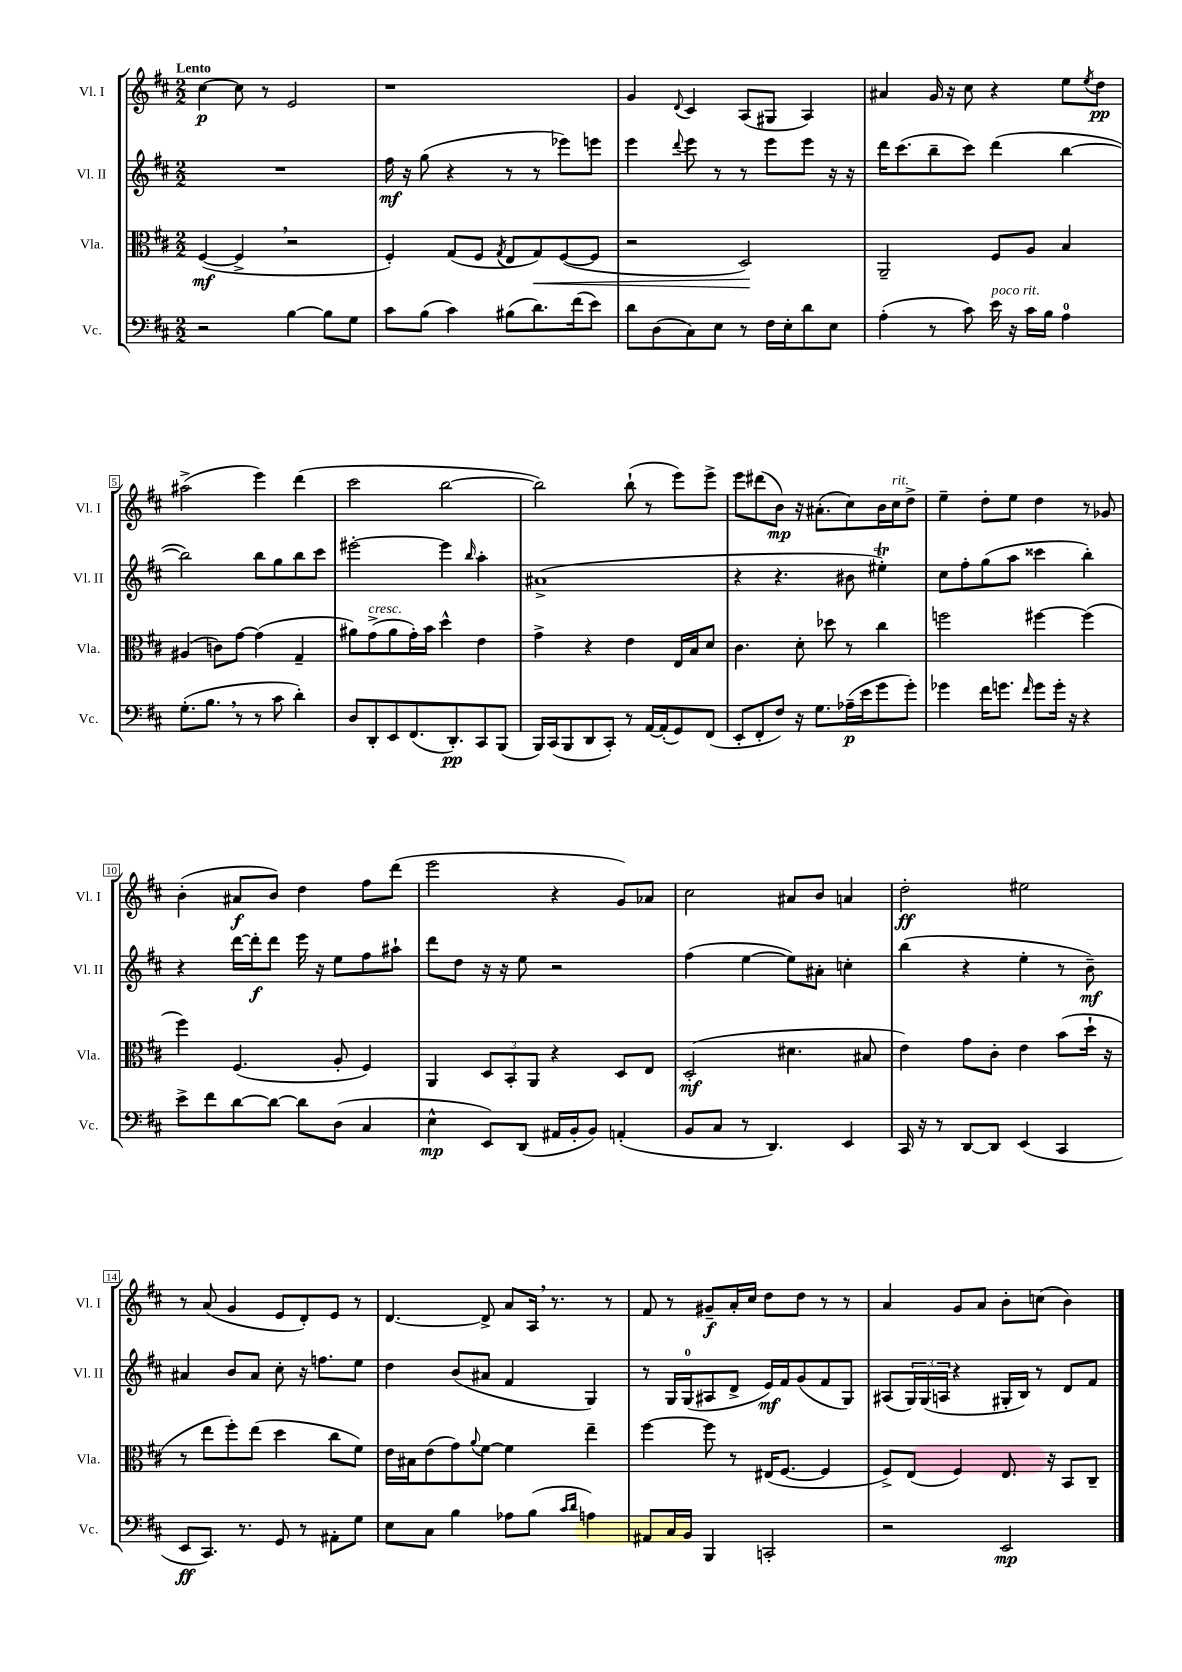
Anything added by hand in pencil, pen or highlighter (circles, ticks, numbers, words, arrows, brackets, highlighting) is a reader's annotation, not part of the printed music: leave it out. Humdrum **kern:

**kern	**dynam	**kern	**dynam	**kern	**dynam	**kern	**dynam
*part4	*part4	*part3	*part3	*part2	*part2	*part1	*part1
*staff4	*staff4	*staff3	*staff3	*staff2	*staff2	*staff1	*staff1
*I"Vc.	*	*I"Vla.	*	*I"Vl. II	*	*I"Vl. I	*
*I'Vc.	*	*I'Vla.	*	*I'Vl. II	*	*I'Vl. I	*
*clefF4	*	*clefC3	*	*clefG2	*	*clefG2	*
*k[f#c#]	*	*k[f#c#]	*	*k[f#c#]	*	*k[f#c#]	*
*M2/2	*	*M2/2	*	*M2/2	*	*M2/2	*
=1	=1	=1	=1	=1	=1	=1	=1
!	!	!	!	!	!	!LO:TX:a:B:t=Lento	!
2r	.	([4F#/	mf	1r	.	[4cc#\	p
.	.	4F#^,/]	.	.	.	8cc#\]	.
.	.	.	.	.	.	8r	.
[4B\	.	2r	.	.	.	2e/	.
8B\L]	.	.	.	.	.	.	.
8G\J	.	.	.	.	.	.	.
=2	=2	=2	=2	=2	=2	=2	=2
8c#\L	.	4F#'/)	.	16ff#\	mf	1r	.
.	.	.	.	16r	.	.	.
(8B\J	.	.	.	(8gg\	.	.	.
4c#\)	.	(8G/L	.	4r	.	.	.
.	.	8F#/J	.	.	.	.	.
.	.	8qG/	.	.	.	.	.
(8B#X\L	.	8E/L	.	8r	.	.	.
!	!	!	!LO:HP:b	!	!	!	!
8.d\)	.	8G/)	<	8r	.	.	.
.	.	([8F#/	.	8eee-X\L)	.	.	.
(16f#\k	.	.	.	.	.	.	.
8e\J)	.	8F#/J]	.	8eeen\J	.	.	.
=3	=3	=3	=3	=3	=3	=3	=3
8d\L	.	2r	.	4eee\	.	4g/	.
(8D\	.	.	.	.	.	.	.
.	.	.	.	8qqddd/	.	8qqd/	.
8C#\)	.	.	.	8eee\	.	4c#/	.
8E\J	.	.	.	8r	.	.	.
8r	.	2D/)	.	8r	.	(8A/L	.
16F#\LL	.	.	.	8eee\L	.	8G#X/J	.
16E'\J	.	.	.	.	.	.	.
8d\	.	.	.	8eee\J	.	4A/)	.
8E\J	.	.	.	16r	.	.	.
.	.	.	.	16r	.	.	.
.	.	.	[	.	.	.	.
=4	=4	=4	=4	=4	=4	=4	=4
(4A'\	.	2AA~/	.	16ddd\KL	.	4a#X/	.
.	.	.	.	(8.ccc#\	.	.	.
8r	.	.	.	8bb~\	.	16g/	.
.	.	.	.	.	.	16r	.
8c#\)	.	.	.	8ccc#\J)	.	8cc#\	.
!LO:TX:a:i:t=poco rit.	!	!	!	!	!	!	!
16e\	.	8F#/L	.	(4ddd\	.	4r	.
16r	.	.	.	.	.	.	.
16c#\LL	.	8A/J	.	.	.	.	.
16B\JJ	.	.	.	.	.	.	.
4A\	.	4B/	.	[4bb\	.	8ee\L	.
.	.	.	.	.	.	8qee/	.
.	.	.	.	.	.	8dd\J	pp
!!LO:LB:g=z
=5	=5	=5	=5	=5	=5	=5	=5
(8.G'\L	.	(4A#X/	.	2bb\])	.	(2aa#X^\	.
8.B,\J	.	.	.	.	.	.	.
.	.	8cn\L)	.	.	.	.	.
8r	.	[8g\J	.	.	.	.	.
8r	.	(4g\]	.	8bb\L	.	4eee\)	.
8c#\	.	.	.	8gg\	.	.	.
4d'\)	.	4G~/	.	8bb\	.	(4ddd\	.
.	.	.	.	8ccc#\J	.	.	.
=6	=6	=6	=6	=6	=6	=6	=6
8D/L	.	8a#X\L)	.	[2eee#X'\	.	2ccc#\	.
!	!	!LO:TX:a:i:t=cresc.	!	!	!	!	!
8DD'/	.	(8g^\	.	.	.	.	.
8EE/	.	8a#\	.	.	.	.	.
(8.FF#/	.	16g'\L)	.	.	.	.	.
.	.	16b\JJ	.	.	.	.	.
.	.	4dd^^\	.	4eee#\]	.	[2bb\	.
8.DD'/)	pp	.	.	.	.	.	.
.	.	.	.	16qqbb/	.	.	.
8CC#/	.	4e\	.	4aa'\	.	.	.
(8BBB/J	.	.	.	.	.	.	.
=7	=7	=7	=7	=7	=7	=7	=7
16BBB/LL)	.	4g^\	.	(1a#X^	.	2bb\])	.
(16CC#/J	.	.	.	.	.	.	.
8BBB/	.	.	.	.	.	.	.
8DD/	.	4r	.	.	.	.	.
8CC#'/J)	.	.	.	.	.	.	.
8r	.	4e\	.	.	.	(8bb`\	.
[16AA/LL	.	.	.	.	.	8r	.
(16AA'/J]	.	.	.	.	.	.	.
8GG/)	.	16E/LL	.	.	.	8eee\L)	.
.	.	16B/J	.	.	.	.	.
(8FF#/J	.	8d/J	.	.	.	8eee^\J	.
=8	=8	=8	=8	=8	=8	=8	=8
8EE'/L	.	4.c#\	.	4r	.	8eee\L	.
8FF#'/	.	.	.	.	.	(8ddd#X\	.
8F#/J)	.	.	.	4.r	.	8b\J)	mp
16r	.	8d'\	.	.	.	16r	.
8.G\L	.	.	.	.	.	(8.a#X'\L	.
.	.	8dd-X\	.	.	.	.	.
(16A-X~\L	p	8r	.	8b#X\	.	8cc#\)	.
16e\J	.	.	.	.	.	.	.
8g\	.	4cc#\	.	4ee#Xt'\)	.	16b\L	.
!	!	!	!	!	!	!LO:TX:a:i:t=rit.	!
.	.	.	.	.	.	16cc#\J	.
8g'\J)	.	.	.	.	.	8dd^\J	.
=9	=9	=9	=9	=9	=9	=9	=9
4g-X\	.	2ffn\	.	8cc#\L	.	4ee~\	.
.	.	.	.	8ff#'\	.	.	.
16f#\KL	.	.	.	(8gg\	.	8dd'\L	.
8.gn\J	.	.	.	.	.	.	.
.	.	.	.	8aa\J	.	8ee\J	.
16qqf#/	.	.	.	.	.	.	.
8g\L	.	[4ff#X\	.	4ccc##X\	.	4dd\	.
16g'\Jk	.	.	.	.	.	.	.
16r	.	.	.	.	.	.	.
4r	.	(4ff#\]	.	4bb'\)	.	8r	.
.	.	.	.	.	.	8g-X/	.
!!LO:LB:g=z
=10	=10	=10	=10	=10	=10	=10	=10
8e^\L	.	4ff#\)	.	4r	.	(4b'\	.
8f#\	.	.	.	.	.	.	.
[8d\	.	(4.F#/	.	[16ddd\LL	.	8a#X/L	f
.	.	.	.	16ddd'\J]	f	.	.
8d\J_	.	.	.	8ddd\J	.	8b/J)	.
8d\L]	.	.	.	16eee\	.	4dd\	.
.	.	.	.	16r	.	.	.
(8D\J	.	8A'/	.	8ee\L	.	.	.
4C#/	.	4F#/)	.	8ff#\	.	8ff#\L	.
.	.	.	.	8aa#X`\J	.	(8ddd\J	.
=11	=11	=11	=11	=11	=11	=11	=11
4E^^\	mp	4AA/	.	8ddd\L	.	2eee\	.
.	.	.	.	8dd\J	.	.	.
8EE/L)	.	12D/L	.	16r	.	.	.
.	.	.	.	16r	.	.	.
.	.	12BB'/	.	.	.	.	.
(8DD/J	.	.	.	8ee\	.	.	.
.	.	12AA/J	.	.	.	.	.
16AA#X/LL	.	4r	.	2r	.	4r	.
16BB'/J	.	.	.	.	.	.	.
8BB/J)	.	.	.	.	.	.	.
(4AAn'/	.	8D/L	.	.	.	8g/L)	.
.	.	8E/J	.	.	.	8a-X/J	.
=12	=12	=12	=12	=12	=12	=12	=12
8BB/L	.	(2D'/	mf	(4ff#\	.	2cc#\	.
8C#/J	.	.	.	.	.	.	.
8r	.	.	.	[4ee\	.	.	.
4.DD/)	.	.	.	.	.	.	.
.	.	4.d#X\	.	8ee\L])	.	8a#X/L	.
.	.	.	.	8a#X'\J	.	8b/J	.
4EE/	.	.	.	4ccn'\	.	4an/	.
.	.	8B#X/	.	.	.	.	.
=13	=13	=13	=13	=13	=13	=13	=13
16CC#/	.	4e\)	.	(4bb\	.	2dd'\	ff
16r	.	.	.	.	.	.	.
8r	.	.	.	.	.	.	.
[8DD/L	.	8g\L	.	4r	.	.	.
8DD/J]	.	8c#'\J	.	.	.	.	.
(4EE/	.	4e\	.	4ee'\	.	2ee#X\	.
4CC#/	.	(8b\L	.	8r	.	.	.
.	.	16dd`\Jk	.	8b~\)	mf	.	.
.	.	16r	.	.	.	.	.
!!LO:LB:g=z
=14	=14	=14	=14	=14	=14	=14	=14
8EE/L	ff	8r	.	4a#X/	.	8r	.
8.CC#/J)	.	8ee\L	.	.	.	(8a/	.
.	.	8ff#'\)	.	8b/L	.	4g/	.
8.r	.	.	.	.	.	.	.
.	.	(8ee\J	.	8a#/J	.	.	.
8GG/	.	4dd\	.	8cc#'\	.	8e/L	.
8r	.	.	.	16r	.	8d'/)	.
.	.	.	.	8.ffn\L	.	.	.
8AA#X'\L	.	8cc#\L	.	.	.	8e/J	.
8G\J	.	8f#\J)	.	8ee\J	.	8r	.
=15	=15	=15	=15	=15	=15	=15	=15
8E\L	.	16e\LL	.	4dd\	.	[4.d/	.
.	.	16B#X\J	.	.	.	.	.
8C#\J	.	(8e\	.	.	.	.	.
4B\	.	8g\)	.	(8b/L	.	.	.
.	.	8qqa/	.	.	.	.	.
.	.	[8f#\J	.	8a#X/J	.	8d^/]	.
8A-X\L	.	4f#\]	.	4f#/	.	8a/L	.
(8B\J	.	.	.	.	.	16A,/Jk	.
.	.	.	.	.	.	8.r	.
16qqc#/LL	.	.	.	.	.	.	.
16qqd/JJ	.	.	.	.	.	.	.
4An\)	.	4ee~\	.	4G/)	.	.	.
.	.	.	.	.	.	8r	.
=16	=16	=16	=16	=16	=16	=16	=16
8AA#X/L	.	[4ff#\	.	8r	.	8f#/	.
16C#/L	.	.	.	16G/LL	.	8r	.
16BB/JJ	.	.	.	(16G/J	.	.	.
4BBB/	.	8ff#\]	.	8A#X/	.	8g#X~/L	f
.	.	8r	.	8d^/J	.	16a'/L	.
.	.	.	.	.	.	16cc#/JJ	.
2CCn'/	.	(16E#X/KL	.	16e/LL)	mf	8dd\L	.
.	.	[8.F#/J	.	16f#/J	.	.	.
.	.	.	.	(8g/	.	8dd\J	.
.	.	4F#/]	.	8f#/	.	8r	.
.	.	.	.	8G/J)	.	8r	.
=17	=17	=17	=17	=17	=17	=17	=17
2r	.	8F#^/L)	.	(8A#X/L	.	4a/	.
.	.	(8E/J	.	24G/L)	.	.	.
.	.	.	.	(24G/	.	.	.
.	.	.	.	24An/JJ	.	.	.
.	.	4F#/)	.	4r	.	8g/L	.
.	.	.	.	.	.	8a/J	.
2EE/	mp	8.E/	.	16G#X'/LL	.	8b'\L	.
.	.	.	.	16B/JJ)	.	.	.
.	.	.	.	8r	.	(8ccn\J	.
.	.	16r	.	.	.	.	.
.	.	8BB/L	.	8d/L	.	4b\)	.
.	.	8C#~/J	.	8f#/J	.	.	.
==	==	==	==	==	==	==	==
*-	*-	*-	*-	*-	*-	*-	*-
